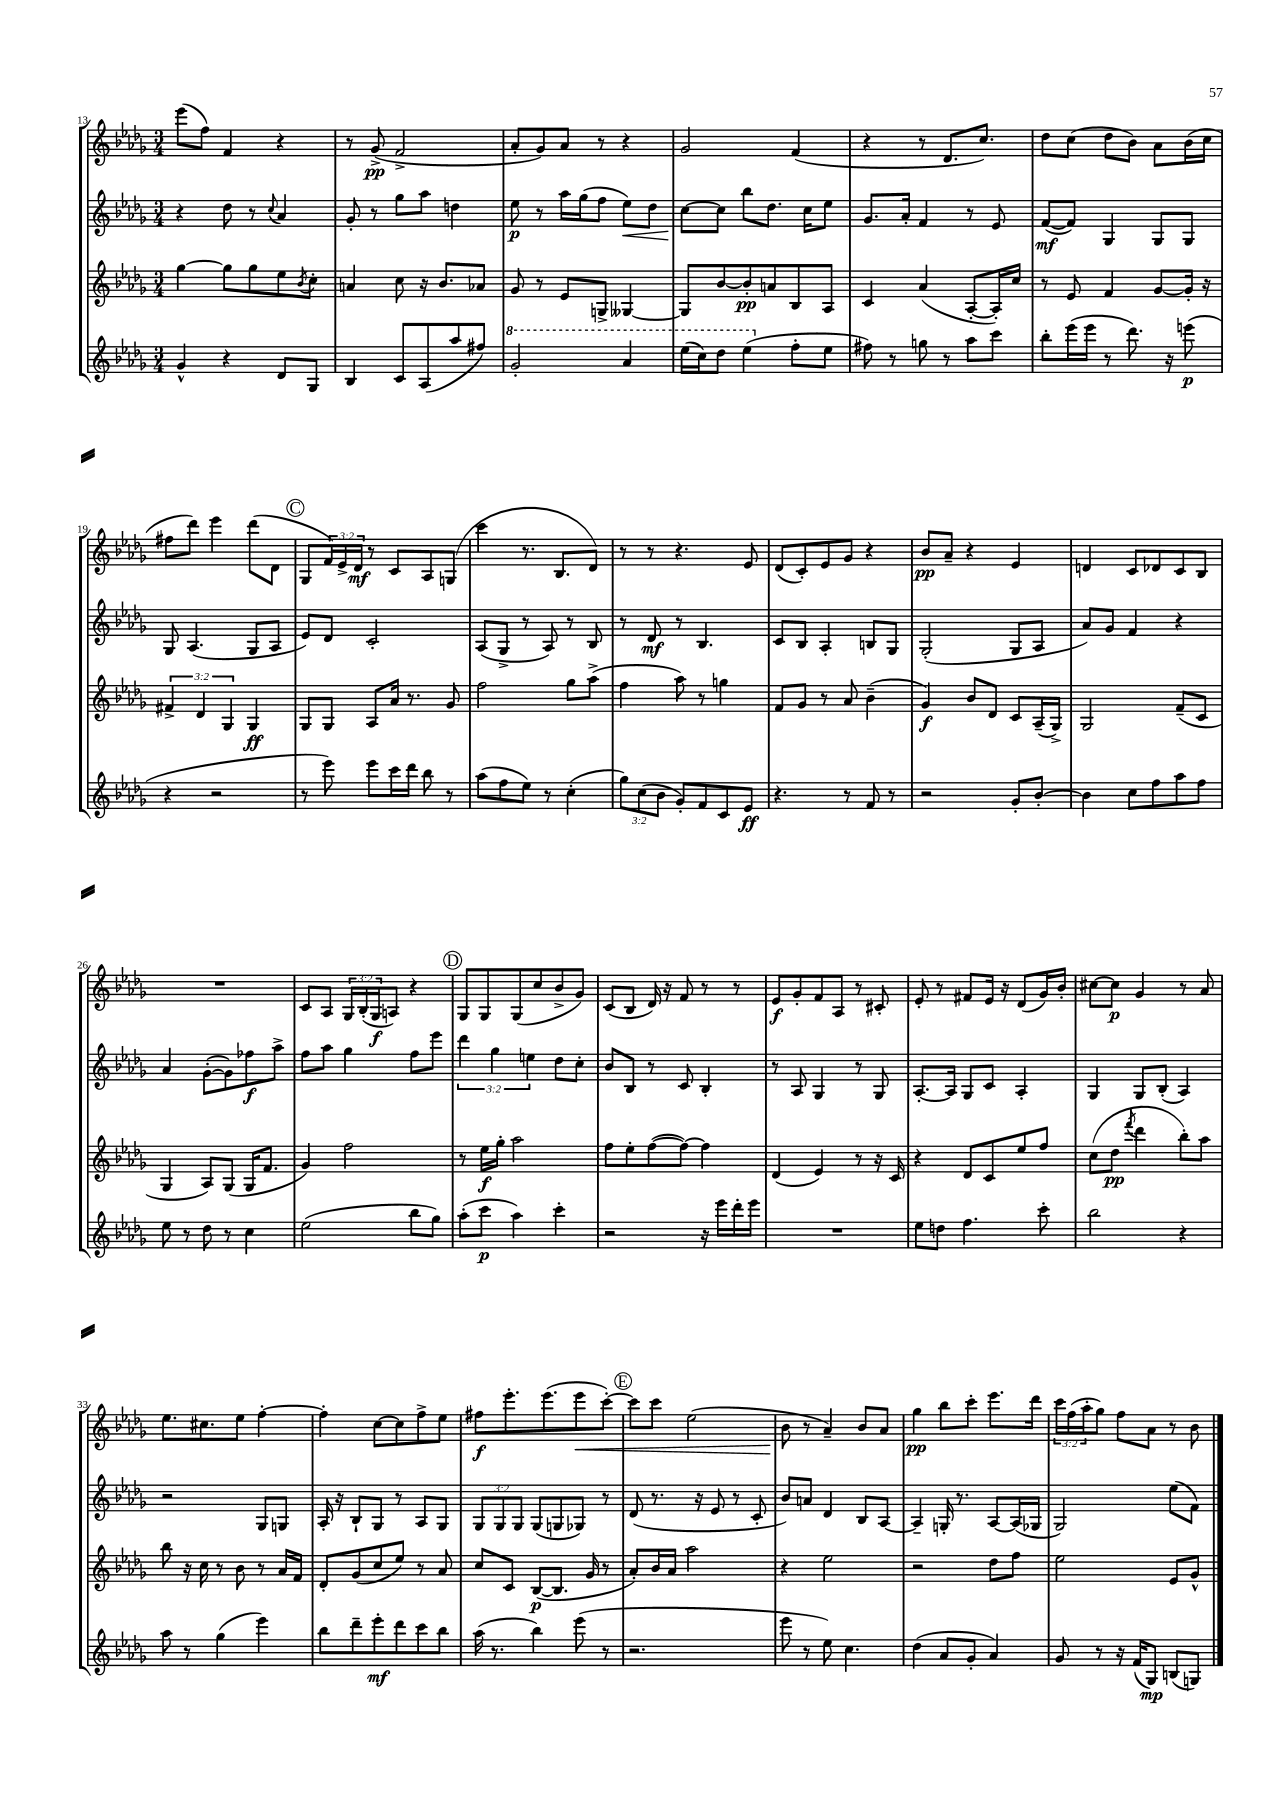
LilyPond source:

<<
\new StaffGroup <<
\new Staff = "s0" {
    \clef treble \key des \major \numericTimeSignature \time 3/4 \override Staff.TupletNumber.text = #tuplet-number::calc-fraction-text
    ees'''8( f''8) f'4 r4 |
    r8 ges'8->\pp( f'2-> |
    aes'8-. ges'8) aes'8 r8 r4 |
    ges'2 f'4( |
    r4 r8 des'8. c''8.) |
    des''8 c''8( des''8 bes'8) aes'8 bes'16( c''16 |
    fis''8 des'''8) ees'''4 des'''8( des'8 |
    \mark \markup { \circle "C" } ges8 \tuplet 3/2 { f'16) ees'16-> des'16\mf } r8 c'8 aes8 g8( |
    c'''4 r8. bes8. des'8) |
    r8 r8 r4. ees'8 |
    des'8( c'8-.) ees'8 ges'8 r4 |
    bes'8\pp aes'8-- r4 ees'4 |
    d'4 c'8 des'8 c'8 bes8 |
    R2. |
    c'8 aes8 \tuplet 3/2 { ges16 bes16-.( ges16\f } a8) r4 |
    \mark \markup { \circle "D" } ges8 ges8 ges8( c''8 bes'8-> ges'8) |
    c'8( bes8 des'16) r16 f'8 r8 r8 |
    ees'8\f ges'8-. f'8 aes8 r8 cis'8-. |
    ees'8-. r8 fis'8 ees'16 r16 des'8( ges'16) bes'16-. |
    cis''8~ cis''8\p ges'4 r8 aes'8 |
    ees''8. cis''8. ees''8 f''4~-. |
    f''4-. c''8~ c''8 f''8-> ees''8 |
    fis''8\f ees'''8.-. ees'''8.( ees'''8\< c'''8~-.) |
    \mark \markup { \circle "E" } c'''8 c'''8 ees''2( |
    bes'8\! r8 aes'4--) bes'8 aes'8 |
    ges''4\pp bes''8 c'''8-. ees'''8. des'''16 |
    \tuplet 3/2 { c'''16 f''16( aes''16-. } ges''8) f''8 aes'8 r8 bes'8 \bar "|." |
}
\new Staff = "s1" {
    \clef treble \key des \major \numericTimeSignature \time 3/4 \override Staff.TupletNumber.text = #tuplet-number::calc-fraction-text
    r4 des''8 r8 \appoggiatura { c''8 } aes'4 |
    ges'8-. r8 ges''8 aes''8 d''4 |
    ees''8\p r8 aes''16 ges''16( f''8 ees''8\<) des''8 |
    c''8~\! c''8 bes''8 des''8. c''16 ees''8 |
    ges'8. aes'16-. f'4 r8 ees'8 |
    f'8~\mf( f'8) ges4 ges8 ges8 |
    ges8 aes4.( ges8 aes8 |
    \mark \markup { \circle "C" } ees'8) des'8 c'2-. |
    aes8( ges8-> r8 aes8) r8 bes8 |
    r8 des'8\mf r8 bes4. |
    c'8 bes8 aes4-. b8 ges8 |
    ges2-.( ges8 aes8 |
    aes'8) ges'8 f'4 r4 |
    aes'4 ges'8~-.( ges'8) fes''8\f aes''8-> |
    f''8 aes''8 ges''4 f''8 ees'''8 |
    \mark \markup { \circle "D" } \tuplet 3/2 { des'''4 ges''4 e''4 } des''8 c''8-. |
    bes'8 bes8 r8 c'8 bes4-. |
    r8 aes8 ges4 r8 ges8 |
    aes8.~-. aes16 ges8 c'8 aes4-. |
    ges4 ges8 bes8-.( aes4) |
    r2 ges8 g8 |
    aes16-. r16 bes8-! ges8 r8 aes8 ges8 |
    \tuplet 3/2 { ges8 ges8 ges8 } ges8( g8 ges8) r8 |
    \mark \markup { \circle "E" } des'8( r8. r16 ees'8 r8 c'8-. |
    bes'8) a'8 des'4 bes8 aes8~ |
    aes4-- g16-. r8. aes8~ aes16( ges16 |
    ges2) ees''8( f'8) \bar "|." |
}
\new Staff = "s2" {
    \clef treble \key des \major \numericTimeSignature \time 3/4 \override Staff.TupletNumber.text = #tuplet-number::calc-fraction-text
    ges''4~ ges''8 ges''8 ees''8 \acciaccatura { bes'8 } c''8-. |
    a'4 c''8 r16 bes'8. aes'8 |
    ges'8 r8 ees'8 g8-> geses4~ |
    geses8 bes'8~ bes'8-.\pp a'8 bes8 aes8 |
    c'4 aes'4( aes8~-. aes16-.) c''16 |
    r8 ees'8 f'4 ges'8~ ges'16-. r16 |
    \tuplet 3/2 { fis'4-> des'4 ges4 } ges4\ff |
    \mark \markup { \circle "C" } ges8 ges8 aes8 aes'16 r8. ges'8 |
    f''2 ges''8 aes''8->( |
    f''4 aes''8) r8 g''4 |
    f'8 ges'8 r8 aes'8 bes'4--( |
    ges'4\f) bes'8 des'8 c'8 aes16--( ges16->) |
    ges2 f'8--( c'8 |
    ges4 aes8) ges8( ges16 f'8. |
    ges'4) f''2 |
    \mark \markup { \circle "D" } r8 ees''16\f ges''16-. aes''2 |
    f''8 ees''8-. f''8~( f''8~) f''4 |
    des'4( ees'4) r8 r16 c'16 |
    r4 des'8 c'8 ees''8 f''8 |
    c''8( des''8\pp \acciaccatura { f'''8 } des'''4 bes''8-.) aes''8 |
    bes''8 r16 c''16 r8 bes'8 r8 aes'16 f'16 |
    des'8-. ges'8( c''8 ees''8) r8 aes'8 |
    c''8 c'8 bes8~\p( bes8. ges'16 r8 |
    \mark \markup { \circle "E" } aes'8-.) bes'16 aes'16 aes''2 |
    r4 ees''2 |
    r2 des''8 f''8 |
    ees''2 ees'8 ges'8-^ \bar "|." |
}
\new Staff = "s3" {
    \clef treble \key des \major \numericTimeSignature \time 3/4 \override Staff.TupletNumber.text = #tuplet-number::calc-fraction-text
    ges'4-^ r4 des'8 ges8 |
    bes4 c'8 aes8( aes''8 fis''8) |
    \ottava #1 ges''2-. aes''4 |
    ees'''16( c'''16) des'''8 ees'''4( \ottava #0 f''8-. ees''8 |
    fis''8) r8 g''8 r8 aes''8 c'''8 |
    bes''8-. ees'''16( ees'''16 r8 des'''8.) r16 e'''8\p( |
    r4 r2 |
    \mark \markup { \circle "C" } r8 ees'''8) ees'''8 c'''16 des'''16 bes''8 r8 |
    aes''8( f''8 ees''8) r8 c''4-.( |
    \tuplet 3/2 { ges''8) c''8( bes'8 } ges'8-.) f'8 c'8 ees'8\ff |
    r4. r8 f'8 r8 |
    r2 ges'8-. bes'8~-. |
    bes'4 c''8 f''8 aes''8 f''8 |
    ees''8 r8 des''8 r8 c''4 |
    ees''2( bes''8 ges''8) |
    \mark \markup { \circle "D" } aes''8-.( c'''8\p aes''4) c'''4-. |
    r2 r16 ees'''16 des'''16-. ees'''16 |
    R2. |
    ees''8 d''8 f''4. c'''8-. |
    bes''2 r4 |
    aes''8 r8 ges''4( ees'''4) |
    bes''8 des'''8-- ees'''8-.\mf des'''8 c'''8 bes''8 |
    aes''16( r8. bes''4) ees'''8( r8 |
    \mark \markup { \circle "E" } r2. |
    ees'''8 r8 ees''8) c''4. |
    des''4( aes'8 ges'8-. aes'4) |
    ges'8 r8 r16 f'16( ges8\mp) b8( g8) \bar "|." |
}
>>
>>
\layout { \context { \Score currentBarNumber = #13 } }
